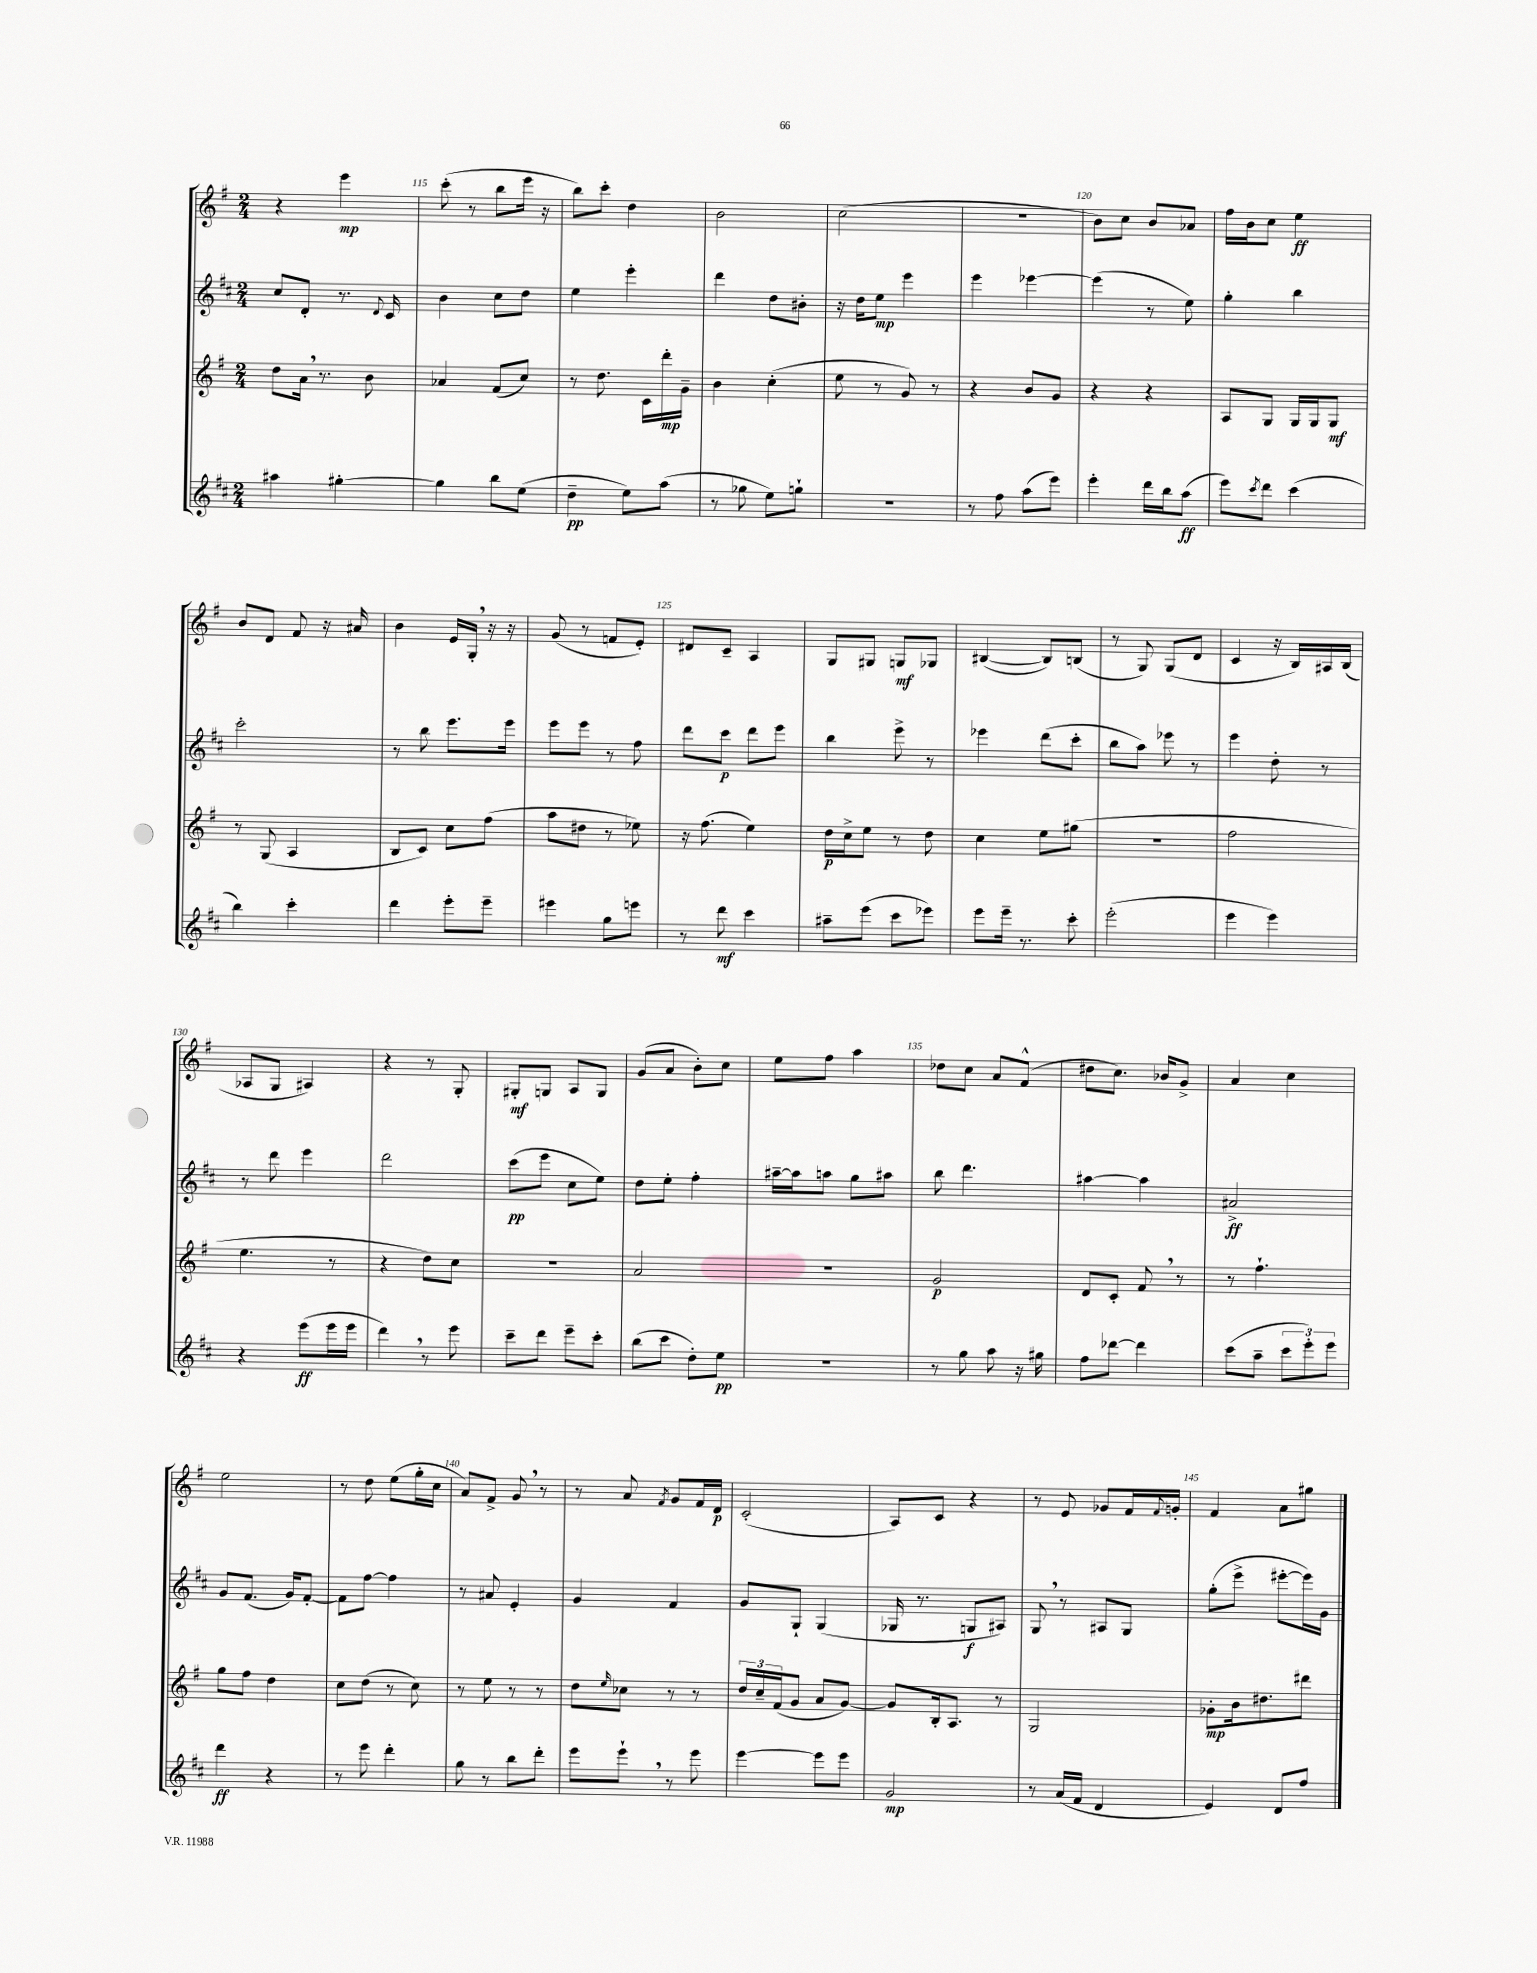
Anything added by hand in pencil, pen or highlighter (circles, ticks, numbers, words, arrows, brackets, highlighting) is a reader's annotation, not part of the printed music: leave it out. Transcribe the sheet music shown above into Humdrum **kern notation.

**kern	**kern	**kern	**kern
*staff4	*staff3	*staff2	*staff1
*clefG2	*clefG2	*clefG2	*clefG2
*k[f#c#]	*k[f#]	*k[f#c#]	*k[f#]
*M2/4	*M2/4	*M2/4	*M2/4
4aa#\	8dd\L	8cc#/L	4r
.	16a\Jk	8d'/J	.
.	8.r	.	.
[4gg#'\	.	8.r	4eee\
.	8b\	.	.
.	.	8qqd/	.
.	.	16c#/	.
=	=	=	=
4gg#\]	4a-/	4b\	(8ccc'\
.	.	.	8r
8bb\L	(8f#/L	8cc#\L	8bb\L
(8ee\J	8cc/J)	8dd\J	16eee\Jk
.	.	.	16r
=	=	=	=
4dd~\	8r	4ee\	8bb\L)
.	8.dd\	.	8ccc'\J
8ee\L)	.	4eee'\	4dd\
.	16c\LL	.	.
(8aa\J	16ddd'\	.	.
.	16g~\JJ	.	.
=	=	=	=
8r	4b\	4ddd\	2b\
8gg-\	.	.	.
8ee\L)	(4cc'\	8dd\L	.
8gg`\J	.	8b#'\J	.
=	=	=	=
2r	8ee\	16r	(2cc\
.	.	16dd\LK	.
.	8r	8ee\J	.
.	8g/)	4eee\	.
.	8r	.	.
=	=	=	=
8r	4r	4eee\	2r
8ff#\	.	.	.
(8aa\L	8b/L	[4eee-\	.
8eee\J)	8g/J	.	.
=	=	=	=
4eee'\	4r	(4eee-\]	8b\L)
.	.	.	8cc\J
16ddd\LL	4r	8r	8b/L
16bb\J	.	.	.
(8aa\J	.	8ee\)	8a-/J
=	=	=	=
8eee\L)	8A/L	4gg'\	16ff#\LL
.	.	.	16b\J
8qccc#/	.	.	.
8ddd\J	8G/J	.	8cc\J
(4ccc#\	16G/LL	4bb\	4ee\
.	16G/J	.	.
.	8G/J	.	.
=	=	=	=
4bb\)	8r	2ccc#'\	8b/L
.	(8G/	.	8d/J
4ccc#'\	4A/	.	8f#/
.	.	.	16r
.	.	.	16a#/
=	=	=	=
4ddd\	8B/L	8r	4b\
.	8c/J)	8bb\	.
8eee'\L	8cc\L	8.eee\L	16e/LL
.	.	.	16G'/JJ
8eee~\J	(8ff#\J	.	16r
.	.	16eee\Jk	16r
=	=	=	=
4eee#\	8aa\L	8eee\L	(8g/
.	8dd#\J	8eee\J	8r
8gg\L	8r	8r	8f/L
8eee\J	8ee-\)	8ff#\	8e'/J)
=	=	=	=
8r	16r	8ddd\L	8d#/L
.	(8.ff#\	.	.
8ddd\	.	8ccc#\J	8c~/J
4ccc#\	4ee\)	8ddd\L	4A/
.	.	8eee\J	.
=	=	=	=
8aa#~\L	16dd\LL	4bb\	8G/L
.	16cc^\J	.	.
(8eee\J	8ee\J	.	8G#/J
8ccc#\L	8r	8eee^\	8G/L
8eee-\J)	8dd\	8r	8G-/J
=	=	=	=
8eee\L	4cc\	4eee-\	([4B#/
16eee~\Jk	.	.	.
8.r	.	.	.
.	8ee\L	(8ddd\L	8B#/]L)
8ccc#'\	(8gg#\J	8ccc#'\J	(8B/J
=	=	=	=
(2eee'\	2r	8bb\L	8r
.	.	8aa\J)	8G/)
.	.	8eee-\	(8G/L
.	.	8r	8d/J
=	=	=	=
4eee\	2ff#\	4eee\	4c/
4eee\)	.	8dd'\	16r
.	.	.	16B/LL)
.	.	8r	16A#/
.	.	.	(16B/JJ
=	=	=	=
4r	4.ee\	8r	8A-/L
.	.	8ddd\	8G/J
(8eee\L	.	4eee\	4A#/)
16eee\L	8r	.	.
16eee\JJ	.	.	.
=	=	=	=
4ddd\)	4r	2ddd\	4r
8r	8dd\L)	.	8r
8eee\	8cc\J	.	8G'/
=	=	=	=
8ccc#~\L	2r	(8ccc#\L	8G#'/L
8ddd\J	.	8eee\J	8G/J
8eee~\L	.	8cc#\L	8A/L
8ccc#'\J	.	8ee\J)	8G/J
=	=	=	=
(8bb\L	2a/	8dd\L	(8g/L
8ccc#\J	.	8ee'\J	8a/J
8dd'\L)	.	4ff#'\	8b'\L)
8ee\J	.	.	8cc\J
=	=	=	=
2r	2r	[16aa#~\LL	8ee\L
.	.	16aa#\]J	.
.	.	8aa\J	8ff#\J
.	.	8gg\L	4aa\
.	.	8aa#\J	.
=	=	=	=
8r	2g/	8bb\	8dd-\L
8gg\	.	4.ddd\	8cc\J
8aa\	.	.	8a/L
16r	.	.	(8f#^^/J
16gg#\	.	.	.
=	=	=	=
8ff#\L	8d/L	[4aa#\	8dd#\L
[8ddd-\J	8c'/J	.	8.cc\J)
4ddd-\]	8f#/	4aa#\]	.
.	.	.	16b-/LK
.	8r	.	8g^/J
=	=	=	=
(8ccc#\L	8r	2a#^/	4a/
8aa~\J	4.ff#`\	.	.
12ccc#\L	.	.	4cc\
12eee'\)	.	.	.
12eee\J	.	.	.
=	=	=	=
4ddd\	8gg\L	8g/L	2ee\
.	8ff#\J	(8.f#/J	.
4r	4dd\	.	.
.	.	16g/LK)	.
.	.	[8f#'/J	.
=	=	=	=
8r	8cc\L	8f#\]L	8r
8eee\	(8dd\J	[8ff#\J	8dd\
4ddd'\	8r	4ff#\]	(8ee\L
.	8cc\)	.	16gg'\L
.	.	.	16cc\JJ
=	=	=	=
8gg\	8r	8r	8a/L)
8r	8ee\	8a#/	8f#^/J
8bb\L	8r	4e'/	8g/
8ddd'\J	8r	.	8r
=	=	=	=
8eee\L	8dd\L	4g/	8r
.	16qqee/	.	.
8eee`\J	8cc-\J	.	8a/
.	.	.	8qf#/
8r	8r	4f#/	8g/L
8eee\	8r	.	16f#/L
.	.	.	16d/JJ
=	=	=	=
[4eee\	24dd/LL	8g/L	(2c'/
.	24cc~/	.	.
.	(24f#/J	.	.
.	8g/J	8G`/J	.
8eee\]L	8a/L	(4G/	.
8eee\J	[8g/J)	.	.
=	=	=	=
2g/	8g/]L	16G-/	8A/L)
.	.	8.r	.
.	16B'/k	.	8c/J
.	8.A/J	.	.
.	.	8G/L	4r
.	8r	8A#/J)	.
=	=	=	=
8r	2G/	8G/	8r
(16a/LL	.	8r	8e/
16f#/JJ	.	.	.
4d/	.	8A#/L	8g-/L
.	.	8G/J	16f#/L
.	.	.	8qqf#/
.	.	.	16g'/JJ
=	=	=	=
4e/)	8g-'\L	(8gg'\L	4f#/
.	16b\k	8eee^\J	.
.	8.dd#\	.	.
8d/L	.	[8eee#'\L	8a\L
8ff#/J	8ddd#\J	16eee#\]L)	8gg#\J
.	.	16g\JJ	.
==	==	==	==
*-	*-	*-	*-
